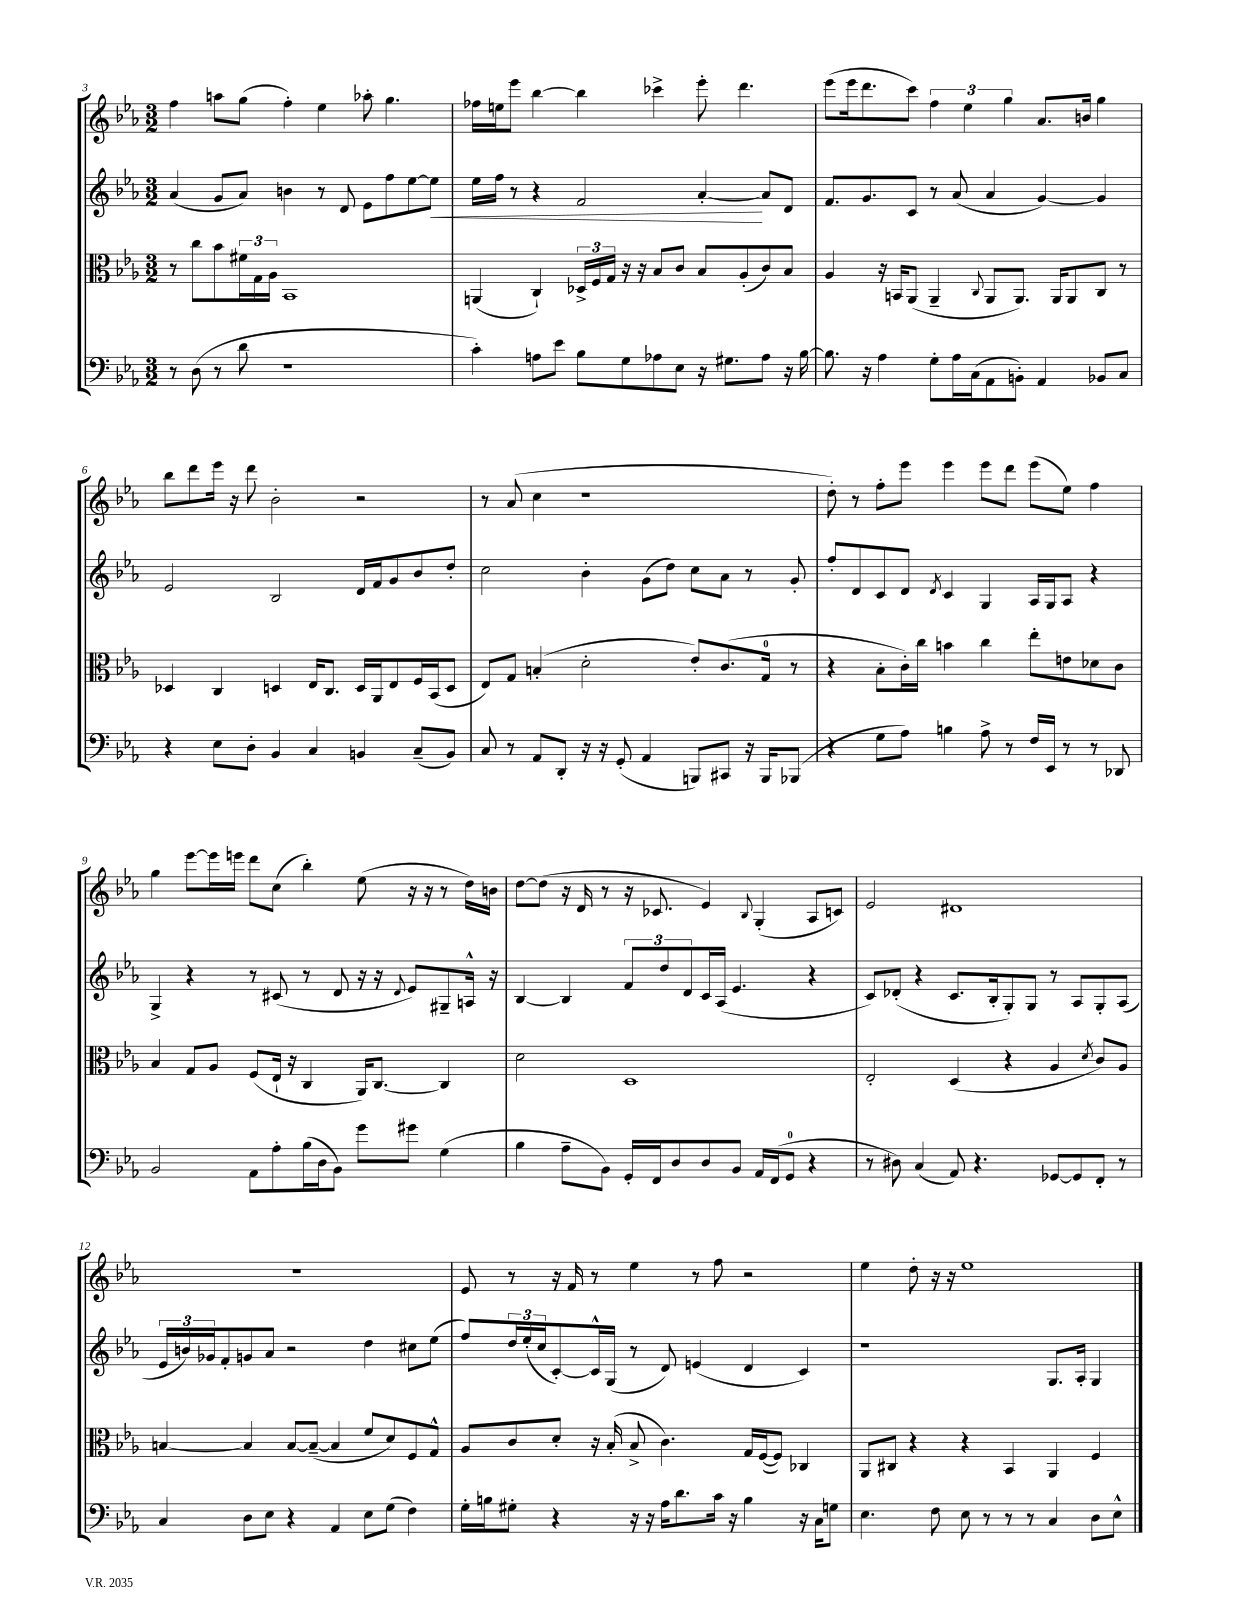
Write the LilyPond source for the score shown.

<<
\new StaffGroup <<
\new Staff = "s0" {
    \clef treble \key ees \major \numericTimeSignature \time 3/2
    f''4 a''8 g''8( f''4-.) ees''4 aes''8-. g''4. |
    fes''16 e''16 ees'''8 bes''4~ bes''4 ces'''4-> ees'''8-. d'''4. |
    ees'''8( ees'''16 d'''8. c'''8) \tuplet 3/2 { f''4 ees''4 g''4 } aes'8. b'16 g''4 |
    bes''8 d'''8 ees'''16 r16 d'''8 bes'2-. r2 |
    r8 aes'8( c''4 r1 |
    d''8-.) r8 f''8-. ees'''8 ees'''4 ees'''8 d'''8 ees'''8( ees''8) f''4 |
    g''4 ees'''8~ ees'''16 e'''16 d'''8 c''8( bes''4-.) ees''8( r16 r16 r8 d''16) b'16 |
    d''8~ d''8( r16 d'16 r8 r16 ces'8. ees'4) \appoggiatura { bes8 } g4-.( aes8 c'8) |
    ees'2 dis'1 |
    R1. |
    ees'8 r8 r16 f'16 r8 ees''4 r8 f''8 r2 |
    ees''4 d''8-. r16 r16 ees''1 \bar "|." |
}
\new Staff = "s1" {
    \clef treble \key ees \major \numericTimeSignature \time 3/2
    aes'4( g'8 aes'8) b'4 r8 d'8 ees'8 f''8 ees''8~ ees''8\< |
    ees''16 f''16 r8 r4 f'2 aes'4~-.\! aes'8 d'8 |
    f'8. g'8. c'8 r8 aes'8( aes'4 g'4~) g'4 |
    ees'2 bes2 d'16 f'16 g'8 bes'8 d''8-. |
    c''2 bes'4-. g'8( d''8) c''8 aes'8 r8 g'8-. |
    f''8-. d'8 c'8 d'8 \acciaccatura { d'8 } c'4 g4 aes16 g16 aes8 r4 |
    g4-> r4 r8 cis'8( r8 d'8 r16 r16 \appoggiatura { d'8 } ees'8) gis8-- a16-^ r16 |
    bes4~ bes4 \tuplet 3/2 { f'8 d''8 d'8 } c'16 aes16( ees'4. r4 |
    c'8) des'8-.( r4 c'8. bes16-. g8-.) g8 r8 aes8 g8-. aes8( |
    \tuplet 3/2 { ees'16 b'16) ges'16 } f'8-. g'8 aes'8 r2 d''4 cis''8 ees''8( |
    f''8) \tuplet 3/2 { d''16 ees''16-.( c''16 } c'8~-.) c'16-^ g16( r8 d'8) e'4( d'4 c'4) |
    r1 g8. aes16-. g4 \bar "|." |
}
\new Staff = "s2" {
    \clef alto \key ees \major \numericTimeSignature \time 3/2
    r8 c''8 bes'8 \tuplet 3/2 { fis'16 g16 aes16 } bes,1 |
    a,4( c4-!) \tuplet 3/2 { des16-> f16 g16 } r16 r16 bes8 c'8 bes8 aes8-.( c'8) bes8 |
    aes4 r16 b,16 aes,8( aes,4-- \appoggiatura { c8 } aes,8 aes,8.) aes,16 aes,8 c8 r8 |
    des4 c4 d4 ees16 c8. d16 aes,16 ees8 f16 bes,16( d8 |
    ees8) g8 b4-.( d'2-. ees'8-.) c'8.( g16-0 r8 |
    r4 bes8-. c'16-.) c''16 b'4 c''4 ees''8-. e'8 des'8 c'8 |
    bes4 g8 aes8 f8( ees16-! r16 c4 aes,16) c8.~ c4 |
    d'2 d1 |
    ees2-. d4( r4 aes4 \acciaccatura { d'8 } c'8) aes8 |
    b4~ b4 b8~ b8~--( b4 f'8 d'8) f8 g8-^ |
    aes8 c'8 d'8-. r16 bes16-.( bes8-> c'4.) g16 f16~( f8) ces4 |
    aes,8 cis8 r4 r4 bes,4 aes,4 f4 \bar "|." |
}
\new Staff = "s3" {
    \clef bass \key ees \major \numericTimeSignature \time 3/2
    r8 d8( r8 d'8 r1 |
    c'4-.) a8 ees'8 bes8 g8 aes8 ees8 r16 gis8. aes8 r16 bes16~ |
    bes8. r16 aes4 g8-. aes16 c16( aes,8 b,8-.) aes,4 bes,8 c8 |
    r4 ees8 d8-. bes,4 c4 b,4 c8--( b,8) |
    c8 r8 aes,8 d,8-. r16 r16 g,8-.( aes,4 b,,8) cis,8 r16 b,,16 bes,,8( |
    r4 g8 aes8) b4 aes8-> r8 f16 ees,16 r8 r8 des,8 |
    bes,2 aes,8 aes8-. bes16( d16 bes,8) g'8 gis'8 g4( |
    bes4 aes8-- bes,8) g,16-. f,16 d8 d8 bes,8 aes,16 f,16( g,8-0 r4 |
    r8 dis8) c4( aes,8) r4. ges,8~ ges,8 f,8-. r8 |
    c4 d8 ees8 r4 aes,4 ees8 g8( f4) |
    g16-. b16 gis8-. r4 r16 r16 aes16 d'8. c'16 r16 b4 r16 c16 g8 |
    ees4. f8 ees8 r8 r8 r8 c4 d8 ees8-^ \bar "|." |
}
>>
>>
\layout { \context { \Score currentBarNumber = #3 } }
